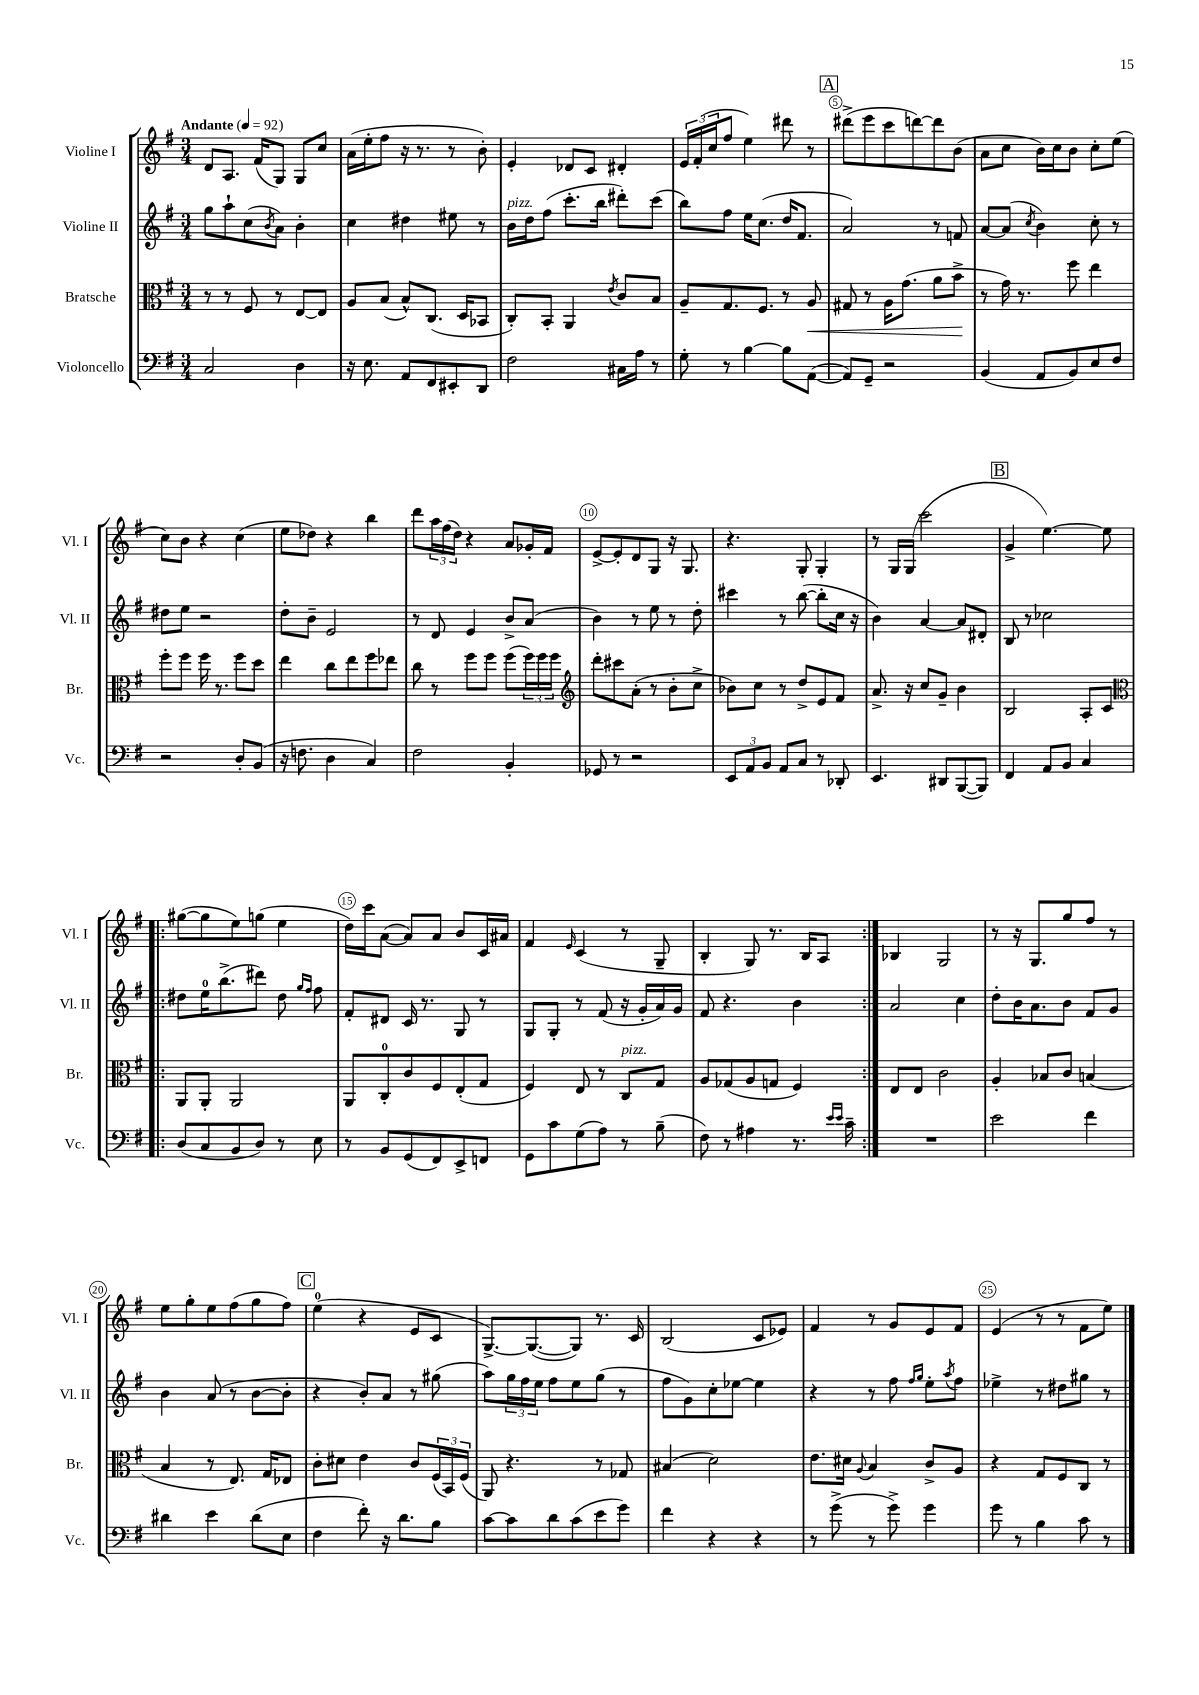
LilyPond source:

<<
\new StaffGroup <<
\new Staff = "s0" \with { instrumentName = "Violine I" shortInstrumentName = "Vl. I" } {
    \clef treble \key g \major \numericTimeSignature \time 3/4 \tempo "Andante" 4 = 92
    d'8 a8. fis'16( g8) g8 c''8 |
    a'16( e''16-. fis''8 r16 r8. r8 b'8-.) |
    e'4-. des'8 c'8 dis'4-. |
    \tuplet 3/2 { e'16 fis'16-.( c''16 } fis''8 e''4) dis'''8 r8 |
    \mark \markup { \box "A" } dis'''8->( e'''8 c'''8 d'''8~) d'''8 b'8( |
    a'8 c''8 b'16) c''16 b'8 c''8-. e''8( |
    c''8) b'8 r4 c''4( |
    e''8 des''8) r4 b''4 |
    d'''8 \tuplet 3/2 { a''16 fis''16( d''16) } r4 a'8 ges'16-. fis'16 |
    e'8~-> e'8-. d'8 g8 r16 g8. |
    r4. g8-. g4-. |
    r8 g16 g16( c'''2 |
    \mark \markup { \box "B" } g'4-> e''4.~) e''8 |
    \repeat volta 2 { gis''8~( gis''8 e''8) g''8( e''4 |
    d''16) c'''16 a'8~( a'8) a'8 b'8 c'16 ais'16 |
    fis'4 \grace { e'16 } c'4( r8 g8-- |
    b4-. g8) r8. b16 a8 | }
    bes4 g2 |
    r8 r16 g8. g''8 fis''8 r8 |
    e''8 g''8-. e''8 fis''8( g''8 fis''8) |
    \mark \markup { \box "C" } e''4-0( r4 e'8 c'8 |
    g8.~->) g8.~( g8) r8. c'16 |
    b2( c'8 ees'8) |
    fis'4 r8 g'8 e'8 fis'8 |
    e'4( r8 r8 fis'8 e''8) \bar "|." |
}
\new Staff = "s1" \with { instrumentName = "Violine II" shortInstrumentName = "Vl. II" } {
    \clef treble \key g \major \numericTimeSignature \time 3/4
    g''8 a''8-! c''8( \acciaccatura { b'8 } a'8) b'4-. |
    c''4 dis''4 eis''8 r8 |
    b'16^\markup { \italic "pizz." } d''16 fis''8( c'''8.-. b''16 dis'''8-.) c'''8( |
    b''8) fis''8 e''16 c''8.( d''16 fis'8. |
    \mark \markup { \box "A" } a'2) r8 f'8 |
    a'8~ a'8( \acciaccatura { c''8 } b'4) c''8-. r8 |
    dis''8 e''8 r2 |
    d''8-. b'8-- e'2 |
    r8 d'8 e'4 b'8-> a'8( |
    b'4) r8 e''8 r8 d''8-. |
    cis'''4 r8 b''8~( b''8-. c''16 r16 |
    b'4) a'4~ a'8 dis'8-. |
    \mark \markup { \box "B" } b8 r8 ces''2 |
    \repeat volta 2 { dis''8 e''16-0 b''8.->( dis'''8) dis''8 \grace { g''16 fis''16 } fis''8 |
    fis'8-. dis'8 c'16 r8. g8 r8 |
    g8 g8-. r8 fis'8( r16 g'16-. a'16) g'16 |
    fis'8 r4. b'4 | }
    a'2 c''4 |
    d''8-. b'16 a'8. b'8 fis'8 g'8 |
    b'4 a'8( r8 b'8~ b'8-. |
    \mark \markup { \box "C" } r4 b'8-.) a'8 r8 gis''8( |
    a''8) \tuplet 3/2 { g''16 fis''16 e''16 } fis''8 e''8 g''8( r8 |
    fis''8 g'8) c''8-. ees''8~ ees''4 |
    r4 r8 fis''8 \grace { fis''16 g''16 } e''8-. \acciaccatura { a''8 } fis''8 |
    ees''4-> r8 dis''8 gis''8 r8 \bar "|." |
}
\new Staff = "s2" \with { instrumentName = "Bratsche" shortInstrumentName = "Br." } {
    \clef alto \key g \major \numericTimeSignature \time 3/4
    r8 r8 fis8 r8 e8~ e8 |
    a8 b8( b8-^) c8.( d16 bes,8 |
    c8-.) b,8-. a,4 \acciaccatura { e'8 } c'8 b8 |
    a8-- g8. fis8. r8 a8\< |
    \mark \markup { \box "A" } gis8 r8 a16 g'8.( a'8 b'8->\! |
    r8 g'16) r8. fis''8 e''4 |
    fis''8-. fis''8 fis''16 r8. fis''8 d''8 |
    e''4 c''8 e''8 fis''8 ees''8 |
    c''8 r8 fis''8 fis''8 fis''8( \tuplet 3/2 { fis''16) fis''16 fis''16 } |
    \clef treble d'''8-. cis'''8 a'8-.( r8 b'8-. c''8-> |
    bes'8) c''8 r8 d''8-> e'8 fis'8 |
    a'8.-> r16 c''8 g'8-- b'4 |
    \mark \markup { \box "B" } b2 a8-. c'8 |
    \repeat volta 2 { \clef alto a,8 a,8-. a,2 |
    a,8 c8-0-. c'8 fis8 e8-.( g8 |
    fis4) e8 r8 c8^\markup { \italic "pizz." } g8 |
    a8 ges8( a8 g8 fis4) | }
    e8 e8 c'2 |
    a4-. bes8 c'8 b4( |
    b4 r8 e8.) g16 ees8 |
    \mark \markup { \box "C" } c'8-. dis'8 e'4 c'8 \tuplet 3/2 { fis16( b,16) fis16( } |
    a,8) r4. r8 ges8 |
    bis4( d'2) |
    e'8. dis'16 \appoggiatura { a8 } b4 c'8-> a8 |
    r4 g8 fis8 c8 r8 \bar "|." |
}
\new Staff = "s3" \with { instrumentName = "Violoncello" shortInstrumentName = "Vc." } {
    \clef bass \key g \major \numericTimeSignature \time 3/4
    c2 d4 |
    r16 e8. a,8 fis,8 eis,8-. d,8 |
    fis2 cis16 a16 r8 |
    g8-. r8 b4~ b8 a,8~( |
    \mark \markup { \box "A" } a,8) g,8-- r2 |
    b,4( a,8 b,8) e8 fis8 |
    r2 d8-. b,8( |
    r16 f8. d4 c4) |
    fis2 b,4-. |
    ges,8 r8 r2 |
    \tuplet 3/2 { e,8 a,8 b,8 } a,8 c8 r8 des,8-. |
    e,4. dis,8 b,,8~( b,,8) |
    \mark \markup { \box "B" } fis,4 a,8 b,8 c4 |
    \repeat volta 2 { d8( c8 b,8 d8) r8 e8 |
    r8 b,8 g,8( fis,8) e,8-> f,8 |
    g,8 c'8 g8( a8) r8 b8--( |
    fis8) r8 ais4 r8. \grace { e'16 e'16 } c'16-- | }
    R2. |
    e'2 fis'4 |
    dis'4 e'4 dis'8( e8 |
    \mark \markup { \box "C" } fis4 fis'8-.) r16 d'8. b8 |
    c'8~ c'8 d'8 c'8( e'8 g'8) |
    fis'4 r4 r4 |
    r8 g'8->( r8 g'8->) g'4 |
    g'8 r8 b4 c'8 r8 \bar "|." |
}
>>
>>
\layout { \context { \Score \override BarNumber.break-visibility = ##(#f #t #t) barNumberVisibility = #(every-nth-bar-number-visible 5) \override BarNumber.stencil = #(make-stencil-circler 0.1 0.3 ly:text-interface::print) } }
